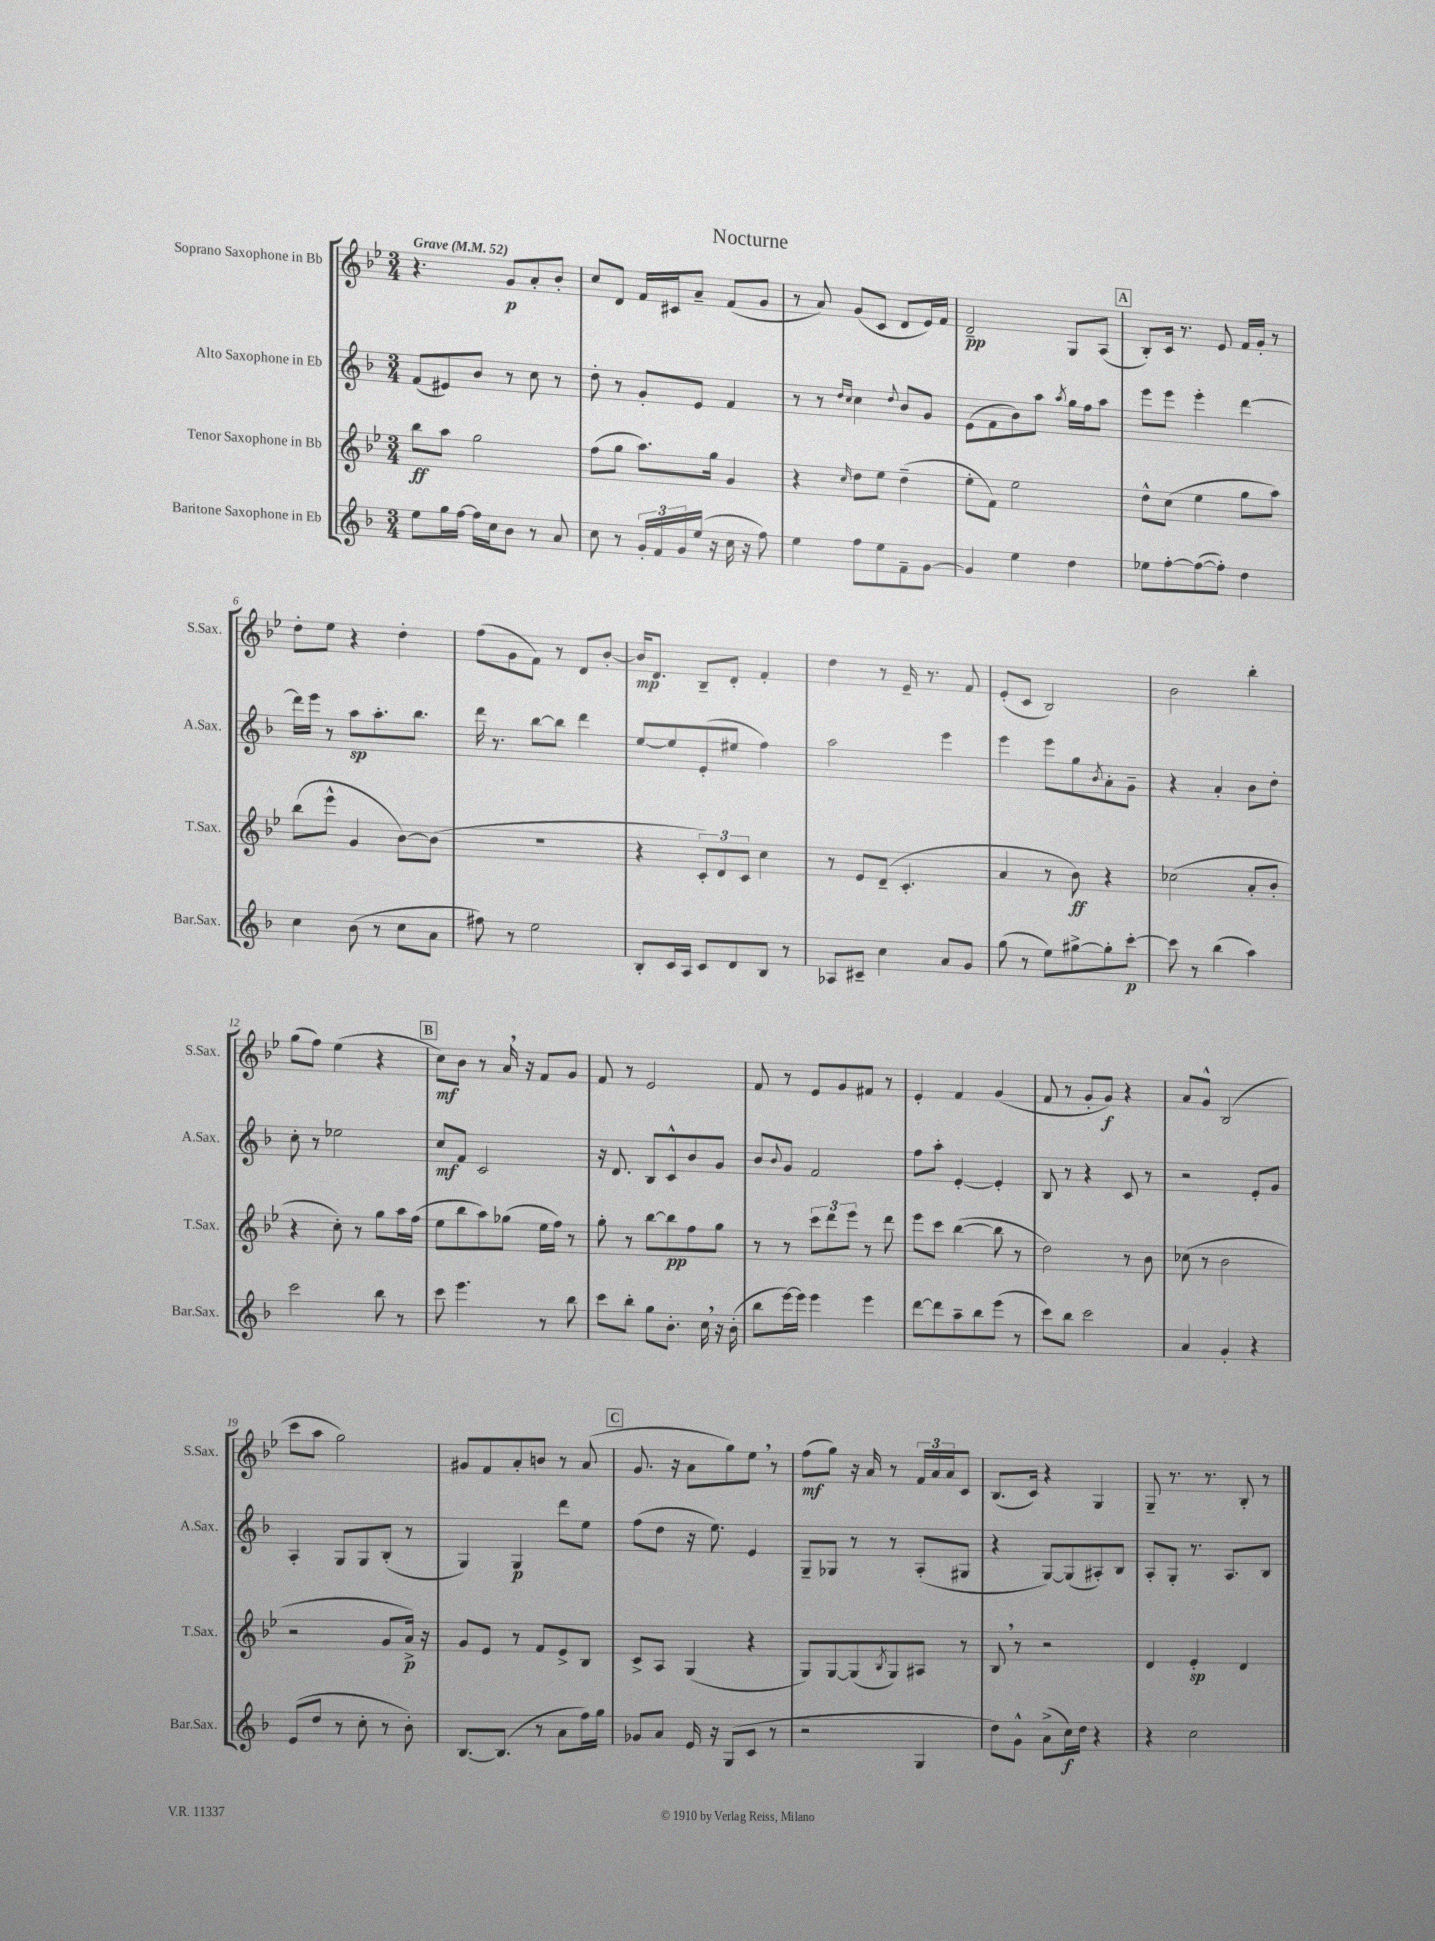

**kern	**kern	**kern	**kern
*staff4	*staff3	*staff2	*staff1
*clefG2	*clefG2	*clefG2	*clefG2
*k[b-]	*k[b-e-]	*k[b-]	*k[b-e-]
*M3/4	*M3/4	*M3/4	*M3/4
*MM52	*MM52	*MM52	*MM52
8ee	8bb-	(8f	4.r
16gg	8aa	8e#)	.
[16ff	.	.	.
16ff]	2gg	8b-	.
16cc	.	.	.
8b-	.	8r	8g
8r	.	8cc	8a'
8a	.	8r	8b-'
=	=	=	=
8cc	(8ff	8dd'	8cc
8r	8gg	8r	8d
24g'	8.aa)	8g'	16f
24f	.	.	.
.	.	.	16c#
24g	.	.	.
(16ee	.	8e	8a~
16r	16gg	.	.
16cc	4g	4f	(8f
16r	.	.	.
8ff)	.	.	8g
=	=	=	=
4ee	4r	8r	8r
.	.	8r	8a)
.	.	16qqdd	.
.	16qqcc	16qqcc	.
8ff	8dd	4cc	(8g
8ee	8ee-	.	8c
.	.	8qqdd	.
8f~	(4dd~	8b-	8d
[8g	.	8g	16e-)
.	.	.	16f
=	=	=	=
4g]	8ee-'	(8e	2d~
.	8f)	8f	.
4ee	2ee-	8b-)	.
.	.	8aa	.
.	.	8qaa	.
4dd	.	16gg	8G
.	.	16ff	.
.	.	8aa	(8A
=	=	=	=
8ee-	8dd^^	8eee	8B-')
[8ff'	(8cc	8eee	16c
.	.	.	8.r
(8ff_	4ee-	4eee'	.
8ff'])	.	.	8e-
4dd	8gg	[4ddd	16f
.	.	.	16g'
.	8aa)	.	8r
=	=	=	=
4cc	(8bb-	16ddd]	8dd'
.	.	16eee	.
.	8eee-^^	8r	8ee-
(8b-	4g	8aa	4r
8r	.	8.aa'	.
8cc	[8b-)	.	4dd'
.	.	8.bb-	.
8a	(8b-]	.	.
=	=	=	=
8ff#)	2.r	16ddd	(8ff
.	.	8.r	.
8r	.	.	8g
2ee	.	[8bb-	8f)
.	.	8bb-]	8r
.	.	4ddd	8d
.	.	.	[8b-'
=	=	=	=
8B-'	4r	[8ee	16b-]
.	.	.	8.d
16c	.	8ee]	.
16A	.	.	.
8c	12c')	(8e'	8B-~
.	12d	.	.
8d	.	8ee#	8d'
.	12c	.	.
8B-	4cc	4ff)	4f'
8r	.	.	.
=	=	=	=
8A-	8r	2aa	4dd
8c#~	8e-	.	.
4cc	(8d~	.	8r
.	4.c'	.	16e-~
.	.	.	8.r
8a	.	4eee	.
8g	.	.	8f
=	=	=	=
(8gg	4a	4eee	(8e-'
8r	.	.	8c
8ee)	8r	8eee	2B-)
[8gg#^	8b-)	8gg	.
.	.	8qb-	.
8gg#']	4r	8a'	.
[8ccc'	.	8g~	.
=	=	=	=
8ccc]	(2cc-	4r	2b-
8r	.	.	.
(4bb-	.	4a'	.
4aa)	8a'	8b-	4bb-'
.	8b-'	8dd'	.
=	=	=	=
2ccc	4r	8cc'	(8gg
.	.	8r	8ff)
.	8cc')	2ee-	(4ee-
.	8r	.	.
8bb-	8gg	.	4r
8r	16aa	.	.
.	(16ff	.	.
=	=	=	=
8ccc	8ee-	8cc	8cc)
4.eee	8bb-	8f	8b-
.	8aa)	2c	8r
.	(8gg-	.	16a
.	.	.	16r
8r	16ee-	.	8f
.	16ff)	.	.
8bb-	8r	.	8g
=	=	=	=
8ccc	8gg'	16r	8f
.	.	8.d	.
8bb-'	8r	.	8r
8gg	[8bb-	8B-	2e-
8.b-'	8bb-]	8c^^	.
.	8ff	8b-	.
16cc	.	.	.
16r	8gg	8g	.
(16b-'	.	.	.
=	=	=	=
8bb-	8r	8b-	8f
.	.	8qqb-	.
[16eee)	8r	8g	8r
16eee]	.	.	.
4eee	12ccc	2f	8e-
.	12ddd	.	.
.	.	.	8g
.	12eee-	.	.
4eee	8r	.	8f#
.	8ddd	.	8r
=	=	=	=
[8ddd	8eee-	8ff	4e-'
8ddd]	8ccc	8aa'	.
8aa~	([4bb-	[4e'	4f
8bb-	.	.	.
(8eee	8bb-]	4e']	(4g
8r	8r	.	.
=	=	=	=
8ccc)	2dd)	8B-	8f
8bb-	.	8r	8r
2ccc	.	4r	8g'
.	.	.	8g)
.	8r	8c	4r
.	8b-	8r	.
=	=	=	=
4a	(8cc-	2r	8a
.	8r	.	8g^^
4g'	2b-	.	(2B-
4r	.	8e'	.
.	.	8g	.
=	=	=	=
(8e	2r	4A'	8ccc
8dd	.	.	8aa
8r	.	8G	2gg)
8cc'	.	8G	.
8r	8g	(8B-'	.
8b-')	16a^)	8r	.
.	16r	.	.
=	=	=	=
[8.B-	8g	4G)	8g#
.	8e-	.	8f
(8.B-]	.	.	.
.	8r	4G	8a'
8r	8f	.	8b
8a	8e-^	8ddd	8r
16ff)	8B-	8ee	(8a
16gg	.	.	.
=	=	=	=
8g-	8c^	(8ff	8.g
8a	8A	8dd	.
.	.	.	16r
16e	(4G	16r	8a
16r	.	8.ee)	.
(8G	.	.	8gg)
8c	4r	4e	8ee-
8r	.	.	8r
=	=	=	=
2r	8G)	8G~	(8ff
.	[8G	8G-	8gg)
.	(8G]	8r	16r
.	.	.	16a
.	8qB-	.	.
.	8G)	8r	8r
4G	8A#	(8A'	24f
.	.	.	24a
.	.	.	24a
.	8r	8G#	8c
=	=	=	=
8dd)	8B-	4r	(8.B-
8g^^	8r	.	.
.	.	.	16c)
(8a^	2r	[8G)	4r
16cc)	.	(8G]	.
16dd	.	.	.
4r	.	8A#')	4G
.	.	8B-	.
=	=	=	=
4r	4d	8A'	8G~
.	.	8G'	8.r
2cc	4e-'	8.r	.
.	.	.	8.r
.	.	8.A	.
.	4d	.	8B-'
.	.	8B-	8r
==	==	==	==
*-	*-	*-	*-
